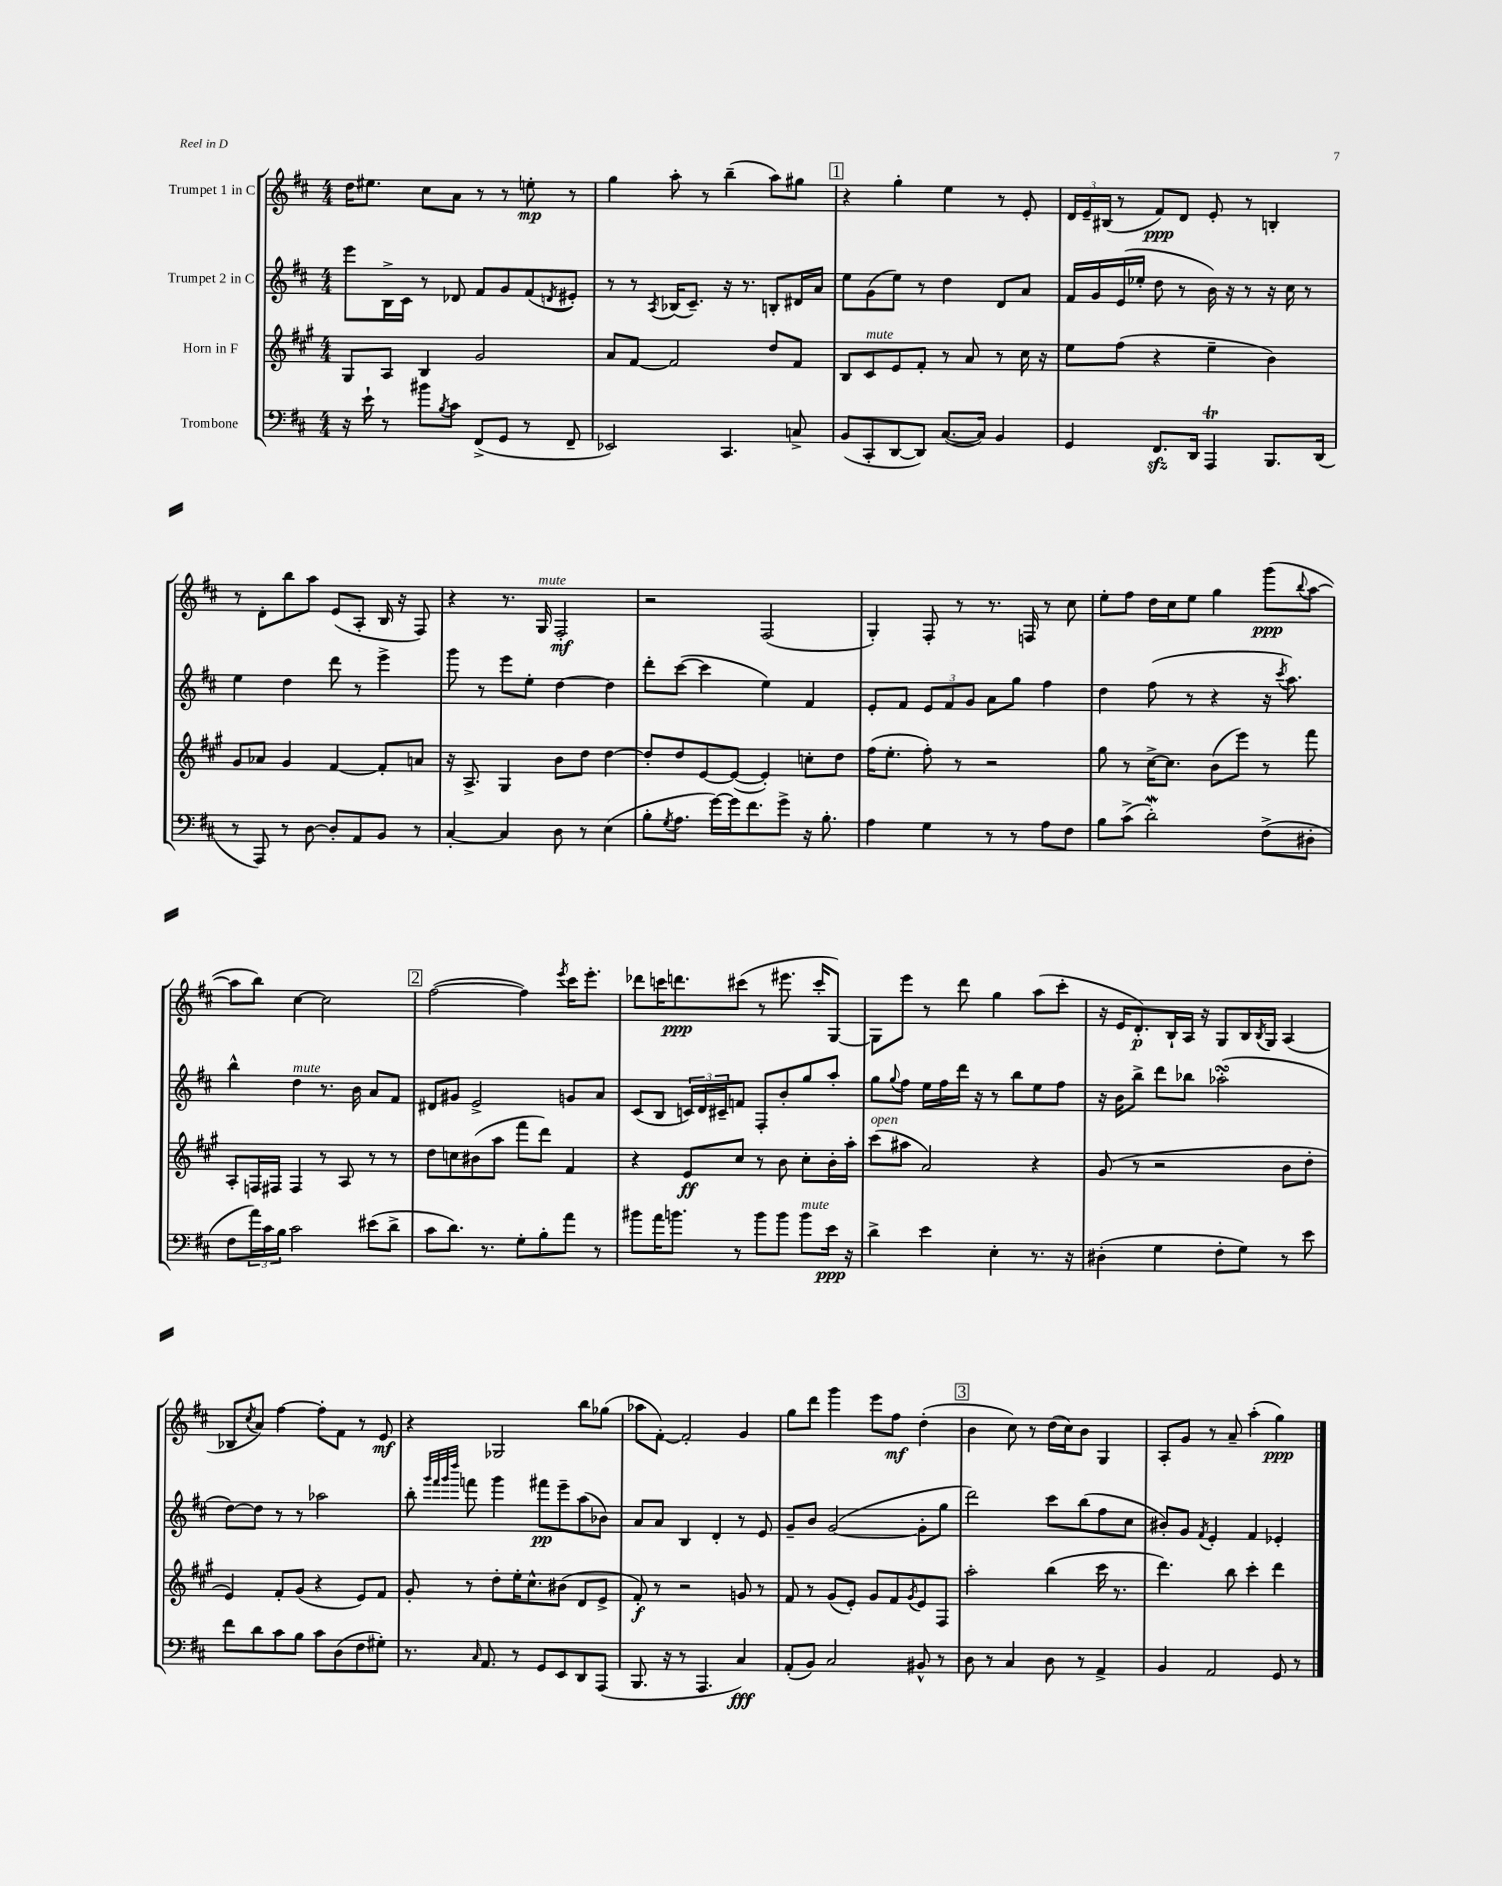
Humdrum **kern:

**kern	**dynam	**kern	**dynam	**kern	**dynam	**kern	**dynam
*part4	*part4	*part3	*part3	*part2	*part2	*part1	*part1
*staff4	*staff4	*staff3	*staff3	*staff2	*staff2	*staff1	*staff1
*I"Trombone	*	*I"Horn in F	*	*I"Trumpet 2 in C	*	*I"Trumpet 1 in C	*
*clefF4	*	*clefG2	*	*clefG2	*	*clefG2	*
*k[f#c#]	*	*k[f#c#g#]	*	*k[f#c#]	*	*k[f#c#]	*
*M4/4	*	*M4/4	*	*M4/4	*	*M4/4	*
=56	=56	=56	=56	=56	=56	=56	=56
16r	.	8G#/L	.	8eee\L	.	16dd\KL	.
16e`\	.	.	.	.	.	8.ee#X\J	.
8r	.	8A/J	.	16B^\L	.	.	.
.	.	.	.	16c#\JJ	.	.	.
8b#X\L	.	4B/	.	8r	.	8cc#\L	.
8qB/	.	.	.	.	.	.	.
8c#\J	.	.	.	8d-X/	.	8a\J	.
(8FF#^/L	.	2g#/	.	8f#/L	.	8r	.
8GG/J	.	.	.	8g/	.	8r	.
8r	.	.	.	(8f#/	.	8een'\	mp
.	.	.	.	8qdn/	.	.	.
8FF#~/	.	.	.	8e#X'/J)	.	8r	.
=57	=57	=57	=57	=57	=57	=57	=57
2EE-X/)	.	8a/L	.	8r	.	4gg\	.
.	.	[8f#/J	.	8r	.	.	.
.	.	.	.	8qA/	.	.	.
.	.	2f#/]	.	(16B-X/KL	.	8aa'\	.
.	.	.	.	8.c#~/J)	.	.	.
.	.	.	.	.	.	8r	.
4.CC#/	.	.	.	16r	.	(4bb~\	.
.	.	.	.	8.r	.	.	.
.	.	8dd/L	.	8Bn'/L	.	8aa\L)	.
8Cn^/	.	8f#/J	.	16d#X/L	.	8gg#X\J	.
.	.	.	.	16a/JJ	.	.	.
!!LO:REH:place=s1:t=1
=58	=58	=58	=58	=58	=58	=58	=58
(8BB/L	.	8B/L	.	8ee\L	.	4r	.
!	!	!LO:TX:a:i:t=mute	!	!	!	!	!
8CC#'/	.	8c#/	.	(8g\	.	.	.
[8DD/	.	8e/	.	8ee\J)	.	4gg'\	.
8DD/J])	.	8f#'/J	.	8r	.	.	.
([8.C#/L	.	8r	.	4dd\	.	4ee\	.
.	.	8a/	.	.	.	.	.
16C#/Jk])	.	.	.	.	.	.	.
4BB/	.	8r	.	8d/L	.	8r	.
.	.	16cc#\	.	8a/J	.	8e'/	.
.	.	16r	.	.	.	.	.
=59	=59	=59	=59	=59	=59	=59	=59
4GG/	.	8ee\L	.	16f#/LL	.	24d/LL	.
.	.	.	.	.	.	24e~/	.
.	.	.	.	16g/	.	.	.
.	.	.	.	.	.	(24B#X/JJ	.
.	.	(8ff#\J	.	(16e/	.	8r	.
.	.	.	.	16ee-X'/JJ	.	.	.
8.FF#zz/L	.	4r	.	8dd\	.	8f#/L)	ppp
.	.	.	.	8r	.	8d/J	.
16DD/Jk	.	.	.	.	.	.	.
4AAAT/	.	4ee~\	.	16b\)	.	8e'/	.
.	.	.	.	16r	.	.	.
.	.	.	.	8r	.	8r	.
8.BBB/L	.	4b\)	.	16r	.	4Bn'/	.
.	.	.	.	16cc#\	.	.	.
.	.	.	.	8r	.	.	.
(16DD/Jk	.	.	.	.	.	.	.
!!LO:LB:g=z
=60	=60	=60	=60	=60	=60	=60	=60
8r	.	8g#/L	.	4ee\	.	8r	.
8AAA/)	.	8a-X/J	.	.	.	8d'\L	.
8r	.	4g#/	.	4dd\	.	8bb\	.
[8D\	.	.	.	.	.	8aa\J	.
8D'/L]	.	[4f#/	.	8ddd\	.	(8e/L	.
8AA/	.	.	.	8r	.	8A'/J	.
8BB/J	.	8f#'/L]	.	4eee^\	.	16B/	.
.	.	.	.	.	.	16r	.
8r	.	8an/J	.	.	.	8F#/)	.
=61	=61	=61	=61	=61	=61	=61	=61
[4C#'/	.	16r	.	8ggg\	.	4r	.
.	.	8.A^/	.	.	.	.	.
.	.	.	.	8r	.	.	.
4C#/]	.	4G#/	.	8eee\L	.	8.r	.
.	.	.	.	8ee'\J	.	.	.
!	!	!	!	!	!	!LO:TX:a:i:t=mute	!
.	.	.	.	.	.	16G/	.
8D\	.	8b\L	.	[4dd\	.	2F#'/	mf
8r	.	8dd\J	.	.	.	.	.
(4E\	.	[4dd\	.	4dd\]	.	.	.
=62	=62	=62	=62	=62	=62	=62	=62
8B'\L	.	8dd'/L]	.	8ddd'\L	.	2r	.
8qG/	.	.	.	.	.	.	.
8.A\J	.	8dd/	.	([8ccc#\J	.	.	.
.	.	[8e/	.	4ccc#\]	.	.	.
[16g\LL)	.	.	.	.	.	.	.
16g\J]	.	(8e/J_	.	.	.	.	.
8.f#\	.	.	.	.	.	.	.
.	.	4e'/])	.	4ee\)	.	(2F#/	.
8g^\J	.	.	.	.	.	.	.
16r	.	8ccn'\L	.	4f#/	.	.	.
8.B'\	.	.	.	.	.	.	.
.	.	8dd\J	.	.	.	.	.
=63	=63	=63	=63	=63	=63	=63	=63
4A\	.	(16ff#\KL	.	8e'/L	.	4G'/)	.
.	.	8.ee'\J	.	.	.	.	.
.	.	.	.	8f#/J	.	.	.
4G\	.	8ff#'\)	.	12e/L	.	8F#'/	.
.	.	.	.	12f#/	.	.	.
.	.	8r	.	.	.	8r	.
.	.	.	.	12g/J	.	.	.
8r	.	2r	.	8a\L	.	8.r	.
8r	.	.	.	8gg\J	.	.	.
.	.	.	.	.	.	16Fn/	.
8A\L	.	.	.	4ff#\	.	8r	.
8F#\J	.	.	.	.	.	8cc#\	.
=64	=64	=64	=64	=64	=64	=64	=64
8B\L	.	8gg#\	.	4dd\	.	8ee'\L	.
(8c#^\J	.	8r	.	.	.	8ff#\J	.
2dw'\)	.	[16cc#^\KL	.	(8ff#\	.	16dd\LL	.
.	.	8.cc#\J]	.	.	.	16cc#\J	.
.	.	.	.	8r	.	8ee\J	.
.	.	(8b\L	.	4r	.	4gg\	.
.	.	8eee\J)	.	.	.	.	.
(8F#^\L	.	8r	.	16r	.	(8ggg\L	ppp
.	.	.	.	8qccc#/	.	.	.
.	.	.	.	8.aa\)	.	.	.
.	.	.	.	.	.	8qqbb/	.
8D#X'\J	.	8fff#\	.	.	.	[8aa\J	.
!!LO:LB:g=z
=65	=65	=65	=65	=65	=65	=65	=65
8F#\L	.	8A'/L	.	4bb^^\	.	8aa\L]	.
24a\L)	.	16Fn/L	.	.	.	8bb\J)	.
24c#\	.	.	.	.	.	.	.
.	.	16F#X/JJ	.	.	.	.	.
24B\JJ	.	.	.	.	.	.	.
!	!	!	!	!LO:TX:a:i:t=mute	!	!	!
2c#\	.	4F#/	.	4dd\	.	[4cc#\	.
.	.	8r	.	8.r	.	2cc#\]	.
.	.	8A/	.	.	.	.	.
.	.	.	.	16b\	.	.	.
(8e#X\L	.	8r	.	8a/L	.	.	.
8d^\J	.	8r	.	8f#/J	.	.	.
!!LO:REH:place=s1:t=2
=66	=66	=66	=66	=66	=66	=66	=66
8c#\L	.	8dd\L	.	8d#X/L	.	([2ff#\	.
8.d\J)	.	8ccn\	.	8g#X/J	.	.	.
.	.	(8b#X\	.	2e^/	.	.	.
8.r	.	.	.	.	.	.	.
.	.	8aa\J	.	.	.	.	.
8G'\L	.	8fff#\L	.	.	.	4ff#\])	.
8B'\	.	8ddd\J)	.	.	.	.	.
.	.	.	.	.	.	8qeee/	.
8a\J	.	4f#/	.	8gn/L	.	16ccc#\KL	.
.	.	.	.	.	.	8.eee'\J	.
8r	.	.	.	8a/J	.	.	.
=67	=67	=67	=67	=67	=67	=67	=67
8b#X\L	.	4r	.	(8c#/L	.	8ddd-X\L	.
16a\K	.	.	.	8B/J	.	16cccn\K	.
8.bn\J	.	.	.	.	.	8.dddn\	ppp
.	.	8e/L	ff	24cn/LL)	.	.	.
.	.	.	.	24d/	.	.	.
.	.	.	.	24c#X~/J	.	.	.
8r	.	8cc#/J	.	8fn/J	.	(8ccc#X\J	.
8b\L	.	8r	.	8F#'/L	.	8r	.
8b\J	.	8b\	.	8b'/	.	8.eee#X\	.
!LO:TX:a:i:t=mute	!	!	!	!	!	!	!
8b\L	.	8cc#'\L	.	8gg/	.	.	.
.	.	.	.	.	.	16ccc#'/KL	.
16e\Jk	ppp	16b'\L	.	8aa'/J	.	[8G/J)	.
16r	.	16aa'\JJ	.	.	.	.	.
=68	=68	=68	=68	=68	=68	=68	=68
!	!	!LO:TX:a:i:t=open	!	!	!	!	!
4d^\	.	(8ccc#\L	.	8gg\L	.	8G\L]	.
.	.	.	.	8qqgg/	.	.	.
.	.	8aa#X\J	.	8ff#\J	.	8eee\J	.
4e\	.	2a/)	.	16ee\LL	.	8r	.
.	.	.	.	16ff#\	.	.	.
.	.	.	.	16ddd\JJ	.	8ddd\	.
.	.	.	.	16r	.	.	.
4E'\	.	.	.	8r	.	4gg\	.
.	.	.	.	8bb\L	.	.	.
8.r	.	4r	.	8ee\	.	(8aa\L	.
.	.	.	.	8ff#\J	.	8ccc#'\J	.
16r	.	.	.	.	.	.	.
=69	=69	=69	=69	=69	=69	=69	=69
(4D#X'\	.	(8g#/	.	16r	.	16r	.
.	.	.	.	16b\KL	.	16e/KL	.
.	.	8r	.	8bb^\J	.	8.d'/)	p
4G\	.	2r	.	8ddd\L	.	.	.
.	.	.	.	.	.	16B`/L	.
.	.	.	.	8bb-X\J	.	16A/JJ	.
.	.	.	.	.	.	16r	.
8F#'\L	.	.	.	(2aa-XsSSs'\	.	8G/L	.
8G\J)	.	.	.	.	.	16B/L	.
.	.	.	.	.	.	8qB/	.
.	.	.	.	.	.	16G/JJ	.
8r	.	8b\L	.	.	.	(4A/	.
8e\	.	8dd'\J	.	.	.	.	.
!!LO:LB:g=z
=70	=70	=70	=70	=70	=70	=70	=70
8f#\L	.	4e/)	.	[8dd\L)	.	8B-X/L	.
.	.	.	.	.	.	8qcc#/	.
8d\	.	.	.	8dd\J]	.	8a/J)	.
8c#\	.	8f#'/L	.	8r	.	[4ff#\	.
8B\J	.	(8g#/J	.	8r	.	.	.
8c#\L	.	4r	.	2aa-X\	.	8ff#'\L]	.
(8D\	.	.	.	.	.	8f#\J	.
8F#\	.	8e/L)	.	.	.	8r	.
8G#X'\J)	.	8f#/J	.	.	.	8e/	mf
=71	=71	=71	=71	=71	=71	=71	=71
8.r	.	8g#'/	.	8bb'\	.	4r	.
.	.	.	.	32qqggg/LLL	.	.	.
.	.	.	.	32qqfff#/	.	.	.
.	.	.	.	32qqggg/	.	.	.
.	.	.	.	32qqdddd/JJJ	.	.	.
.	.	8r	.	8fffn\	.	.	.
16qqC#/	.	.	.	.	.	.	.
8.AA/	.	.	.	.	.	.	.
.	.	8dd'\L	.	4ggg\	.	2G-X/	.
8r	.	16ee'\K	.	.	.	.	.
.	.	8.cc#^^\	.	.	.	.	.
8GG/L	.	.	.	8fff#X\L	pp	.	.
8EE/	.	(8b#X\J	.	8eee~\	.	.	.
8DD/	.	8d/L	.	(8aa\	.	8bb\L	.
(8AAA/J	.	8e^/J	.	8b-X\J)	.	(8gg-X\J	.
=72	=72	=72	=72	=72	=72	=72	=72
8.BBB/	.	8f#'/)	f	8a/L	.	8aa-X\L	.
.	.	8r	.	8a/J	.	[8f#'\J)	.
16r	.	.	.	.	.	.	.
8r	.	2r	.	4B/	.	2f#'/]	.
4.AAA/	.	.	.	.	.	.	.
.	.	.	.	4d'/	.	.	.
4C#/)	fff	8gn/	.	8r	.	4g/	.
.	.	8r	.	8e/	.	.	.
=73	=73	=73	=73	=73	=73	=73	=73
(8AA'/L	.	8f#/	.	8g~/L	.	8gg\L	.
8BB/J)	.	8r	.	8b/J	.	8ddd\J	.
2C#/	.	(8g#/L	.	([2g/	.	4ggg\	.
.	.	8e'/J)	.	.	.	.	.
.	.	8g#/L	.	.	.	8eee\L	.
.	.	8f#/	.	.	.	8ff#\J	mf
.	.	8qg#/	.	.	.	.	.
8BB#X^^/	.	8e/	.	8g'\L]	.	(4dd'\	.
8r	.	8F#/J	.	8gg\J	.	.	.
!!LO:REH:place=s1:t=3
=74	=74	=74	=74	=74	=74	=74	=74
8D\	.	2aa'\	.	2ddd\)	.	4b\	.
8r	.	.	.	.	.	.	.
4C#/	.	.	.	.	.	8cc#\)	.
.	.	.	.	.	.	8r	.
8D\	.	(4bb\	.	8ccc#\L	.	(16dd\LL	.
.	.	.	.	.	.	16cc#\J)	.
8r	.	.	.	(8bb\	.	8b\J	.
4AA^/	.	16ccc#\	.	8ff#\	.	4G/	.
.	.	8.r	.	.	.	.	.
.	.	.	.	8cc#\J	.	.	.
=75	=75	=75	=75	=75	=75	=75	=75
4BB/	.	4.ddd\)	.	8b#X'/L)	.	8A'/L	.
.	.	.	.	8g/J	.	8g/J	.
.	.	.	.	8qf#/	.	.	.
2AA/	.	.	.	4e'/	.	8r	.
.	.	8bb\	.	.	.	8a~/	.
.	.	4ccc#'\	.	4f#/	.	(4aa'\	.
8GG/	.	4ddd\	.	4e-X'/	.	4gg\)	ppp
8r	.	.	.	.	.	.	.
==	==	==	==	==	==	==	==
*-	*-	*-	*-	*-	*-	*-	*-
